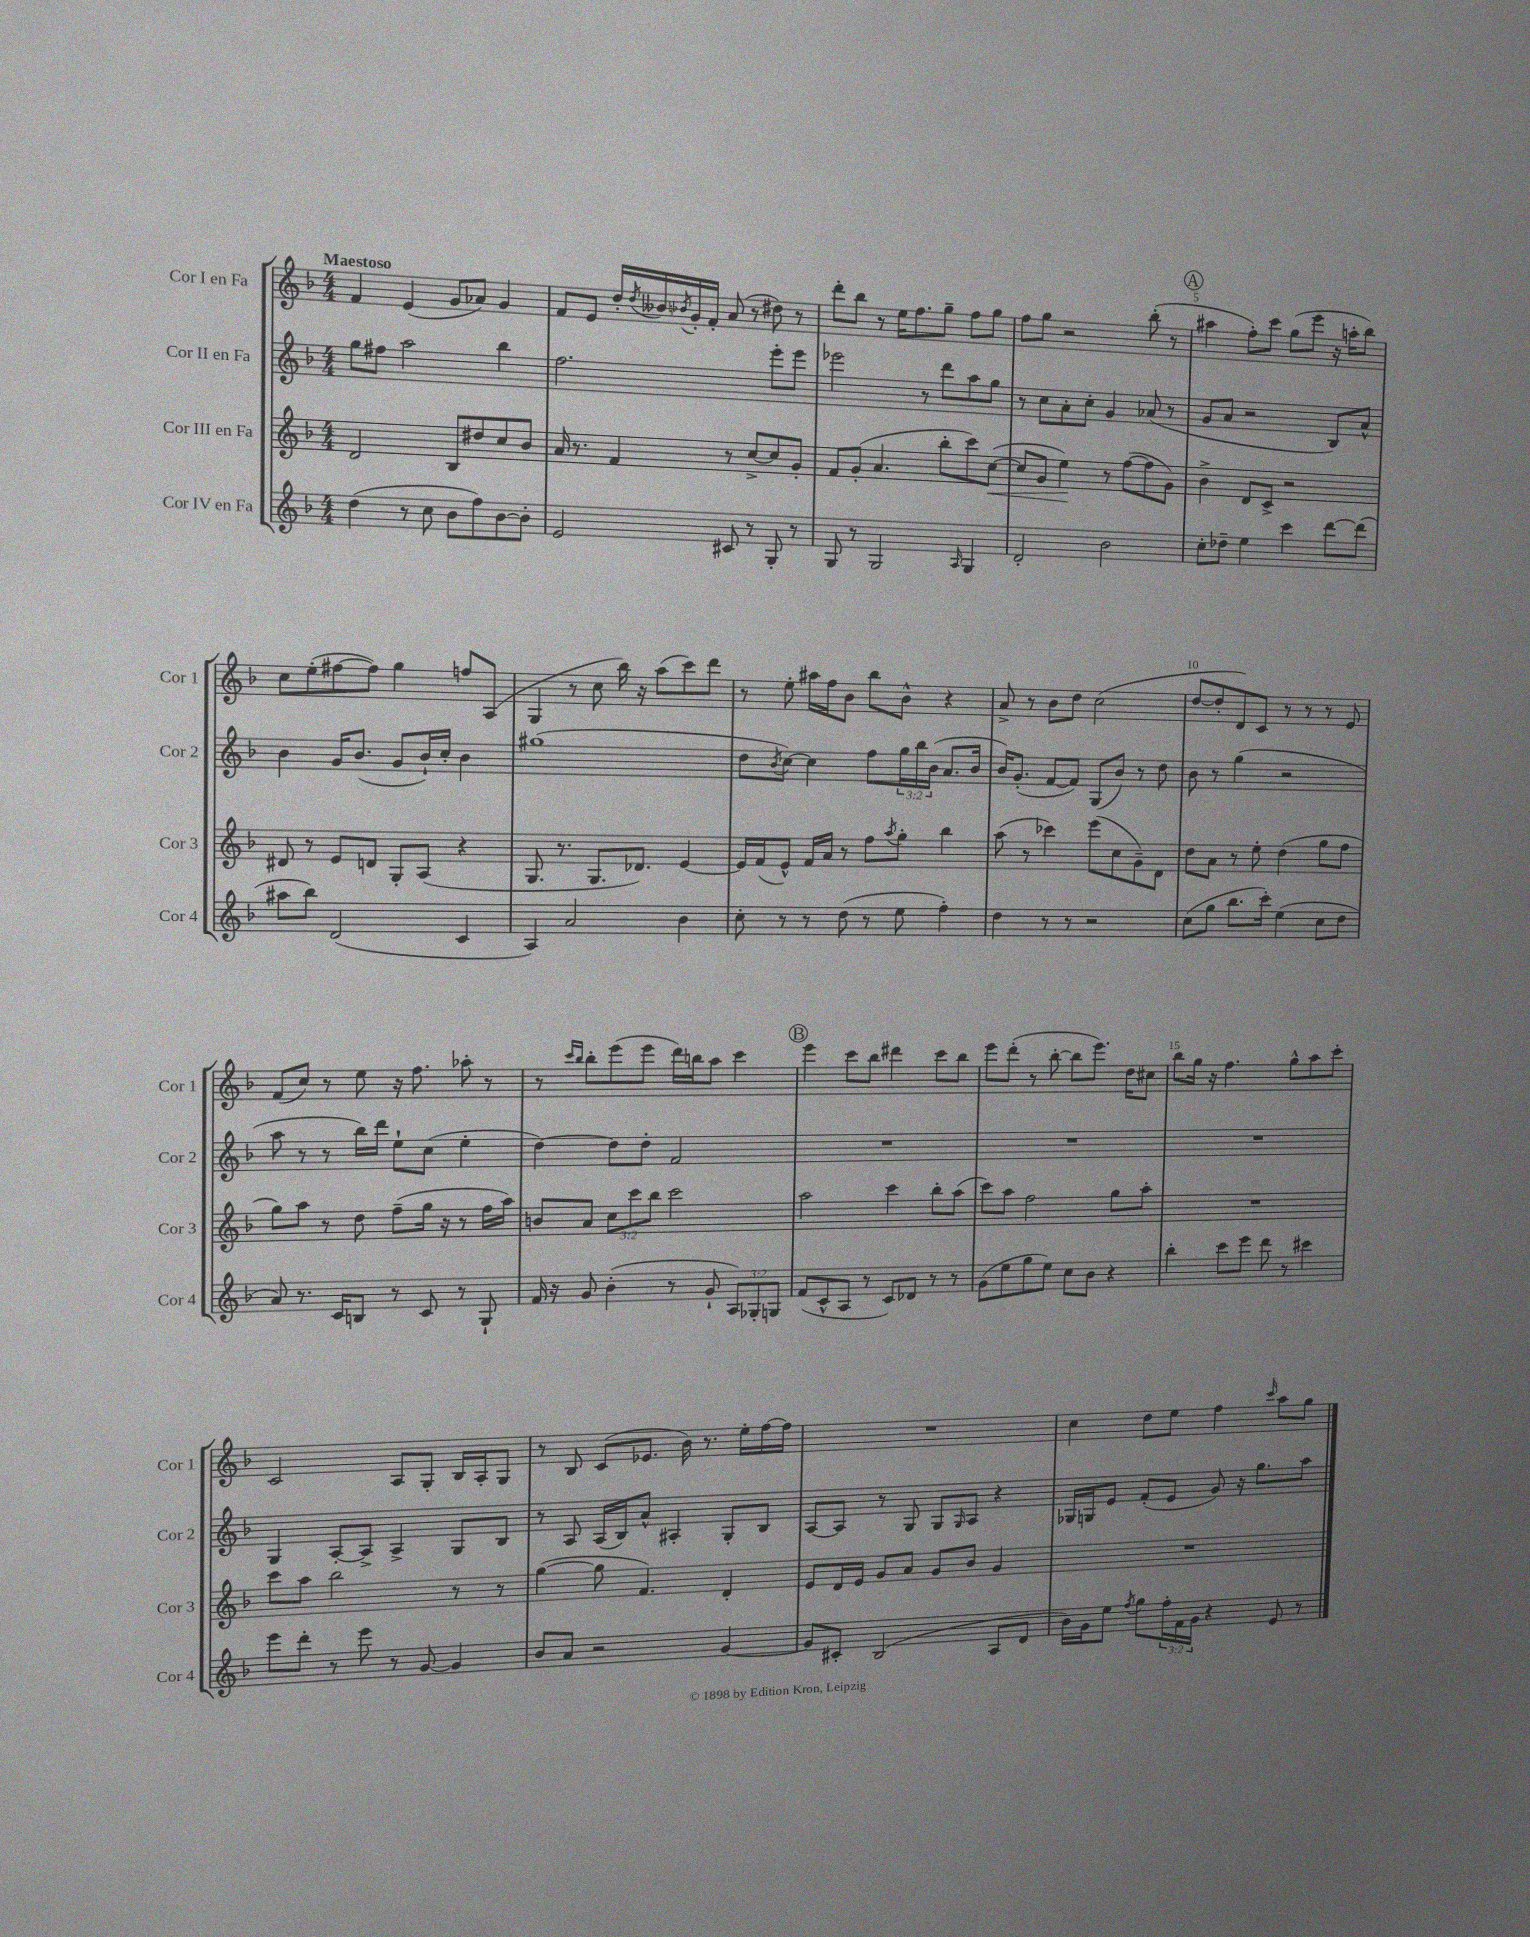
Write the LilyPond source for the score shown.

<<
\new StaffGroup <<
\new Staff = "s0" \with { instrumentName = "Cor I en Fa" shortInstrumentName = "Cor 1" } {
    \clef treble \key f \major \numericTimeSignature \time 4/4 \tempo "Maestoso"
    f'4 e'4( g'8 aes'8) g'4 |
    f'8 e'8 d''16-. \acciaccatura { d''8 } beses'16 \acciaccatura { bes'8 } g'16-. f'16-. a'8( r8 dis''8) r8 |
    d'''8-. bes''8 r8 e''16 f''8. g''8-- f''8 g''8 |
    f''8 g''8 r2 bes''8-.( r8 |
    \mark \markup { \circle "A" } ais''4 f''8-.) c'''8 g''8( e'''8 r16 a''16-. bes''8) |
    c''8 e''8-.( fis''8~ fis''8) g''4 f''8 a8( |
    g4 r8 c''8 bes''16) r16 a''8( c'''8) d'''8 |
    r8 e''8-. ais''16 f''16 bes'8 bes''8 bes'8-^ r4 |
    a'8-> r8 bes'8 d''8 c''2( |
    d''8~ d''8-. d'8) c'8 r8 r8 r8 e'8 |
    f'8( c''8) r8 e''8 r16 f''8. aes''8-. r8 |
    r8 \grace { c'''16 bes''16 } bes''8-. e'''8( e'''8 d'''16) b''16 a''8 c'''4 |
    \mark \markup { \circle "B" } e'''4 c'''8 bes''8 dis'''4 c'''8 bes''8 |
    e'''8 d'''8-.( r8 bes''8~-. bes''8 e'''8.) d''16 cis''8 |
    bes''8 g''16 r16 f''4. g''8-^ a''8 c'''8-. |
    c'2 a8 g8-. bes16 a16-. g8 |
    r8 bes8 c'8( ees'8. bes'16) r8. e''16-. f''16~ f''16 |
    R1 |
    c''4 d''8 e''8 f''4 \grace { c'''16 } a''8 g''8 \bar "|." |
}
\new Staff = "s1" \with { instrumentName = "Cor II en Fa" shortInstrumentName = "Cor 2" } {
    \clef treble \key f \major \numericTimeSignature \time 4/4 \override Staff.TupletNumber.text = #tuplet-number::calc-fraction-text
    g''8 fis''8 a''2 bes''4 |
    f''2. e'''8-. e'''8 |
    ees'''2 r8 d'''8 a''8 g''8 |
    r8 c''8 a'8-. c''8-. g'4 aes'8( r8 |
    \mark \markup { \circle "A" } g'8 a'8 r2 bes8) a'8-^ |
    bes'4 g'16 bes'8.( g'8 bes'16-!) c''16-. bes'4 |
    gis''1( |
    d''8 \acciaccatura { bes'8 } c''8~) c''4 f''8 \tuplet 3/2 { g''16 bes''16 bes'16( } a'8. bes'16 |
    bes'16) g'8.-.( f'8~ f'8) g8( bes'8) r8 d''8 |
    bes'8 r8 g''4( r2 |
    a''8 r8 r8 bes''16) d'''16 e''8-! c''8( e''4-. |
    d''4~) d''8 d''8-. f'2 |
    \mark \markup { \circle "B" } R1 |
    R1 |
    R1 |
    g4 a8~-. a8-> a4-> g8 bes8 |
    r8 a8 a16( bes16) a'8-^ ais4-. g8-. bes8 |
    a8~ a8 r8 g8 g8 \grace { g16 } a8 r4 |
    ges16 g16 e'8 f'8-.( e'8 g'8) r16 g''8. a''8 \bar "|." |
}
\new Staff = "s2" \with { instrumentName = "Cor III en Fa" shortInstrumentName = "Cor 3" } {
    \clef treble \key f \major \numericTimeSignature \time 4/4 \override Staff.TupletNumber.text = #tuplet-number::calc-fraction-text
    d'2 bes8 dis''8 c''8 bes'8 |
    a'16 r8. f'4 r8 c''8~-> c''8 g'8-. |
    f'8 g'8-.( a'4. bes''8-. c'''8) c''8~\<( |
    c''8 g'8 e''4\!) r8 f''8~( f''8 g'8) |
    \mark \markup { \circle "A" } bes'4-> d'8 c'8-> r2 |
    dis'8 r8 e'8 d'8 g8-. a8( r4 |
    g8. r8. g8. des'8.) e'4~ |
    e'16 f'16( e'8-^) f'16 a'16 r8 f''8 \acciaccatura { a''8 } g''8-. bes''4 |
    a''8( r8 ces'''4) e'''8( c''8 g'8--) d'8 |
    d''8 a'8 r8 e''8-. d''4( g''8 f''8 |
    g''8) a''8 r8 d''8 f''8--( g''16 r16 r8 f''16 a''16) |
    b'8 a'8 \tuplet 3/2 { c''8 c'''8 bes''8 } c'''2 |
    \mark \markup { \circle "B" } a''2 c'''4 bes''8-. a''8( |
    c'''8) a''8 f''2 g''8 a''8-. |
    R1 |
    c'''8 a''8 bes''2 r8 r8 |
    g''4~( g''8 f'4.) d'4-. |
    e'8 d'16 e'16 g'8 a'8 g'8 bes'8 g'4 |
    R1 \bar "|." |
}
\new Staff = "s3" \with { instrumentName = "Cor IV en Fa" shortInstrumentName = "Cor 4" } {
    \clef treble \key f \major \numericTimeSignature \time 4/4 \override Staff.TupletNumber.text = #tuplet-number::calc-fraction-text
    d''4( r8 c''8 bes'8 f''8) bes'8~ bes'8-. |
    e'2 cis'8 r8 g8-. r8 |
    g8 r8 g2 \grace { a16 } g4 |
    d'2-. bes'2 |
    \mark \markup { \circle "A" } c''8-. des''8-- e''4 c'''4 d'''8~ d'''8( |
    ais''8 bes''8) d'2( c'4 |
    a4) a'2 bes'4 |
    c''8-. r8 r8 d''8( r8 e''8 f''4-.) |
    d''4 r8 r8 r2 |
    c''8( g''8 bes''8. c'''16-.) e''4( c''8 d''8 |
    a'8) r8. c'16 b8 r8 c'8 r8 g8-! |
    f'16 r16 g'8 bes'4-.( r8 g'8-! \tuplet 3/2 { a8) ges8-. g8 } |
    \mark \markup { \circle "B" } f'8( c'8-^ a8 r8 c'8) des'8 r8 r8 |
    g'8( e''8 g''8 e''8) c''8 bes'8 r4 |
    bes''4-. c'''8 e'''8 d'''8 r8 cis'''4 |
    e'''8 d'''8-. r8 e'''8 r8 g'8~ g'4 |
    bes'8 a'8 r2 g'4~ |
    g'8 cis'8-. bes2( a8 d'8 |
    bes'16) g'16 e''8 \acciaccatura { f''8 } g''8 \tuplet 3/2 { f''16-. f'16 g'16 } r4 e'8 r8 \bar "|." |
}
>>
>>
\layout { \context { \Score \override BarNumber.break-visibility = ##(#f #t #t) barNumberVisibility = #(every-nth-bar-number-visible 5) } }
